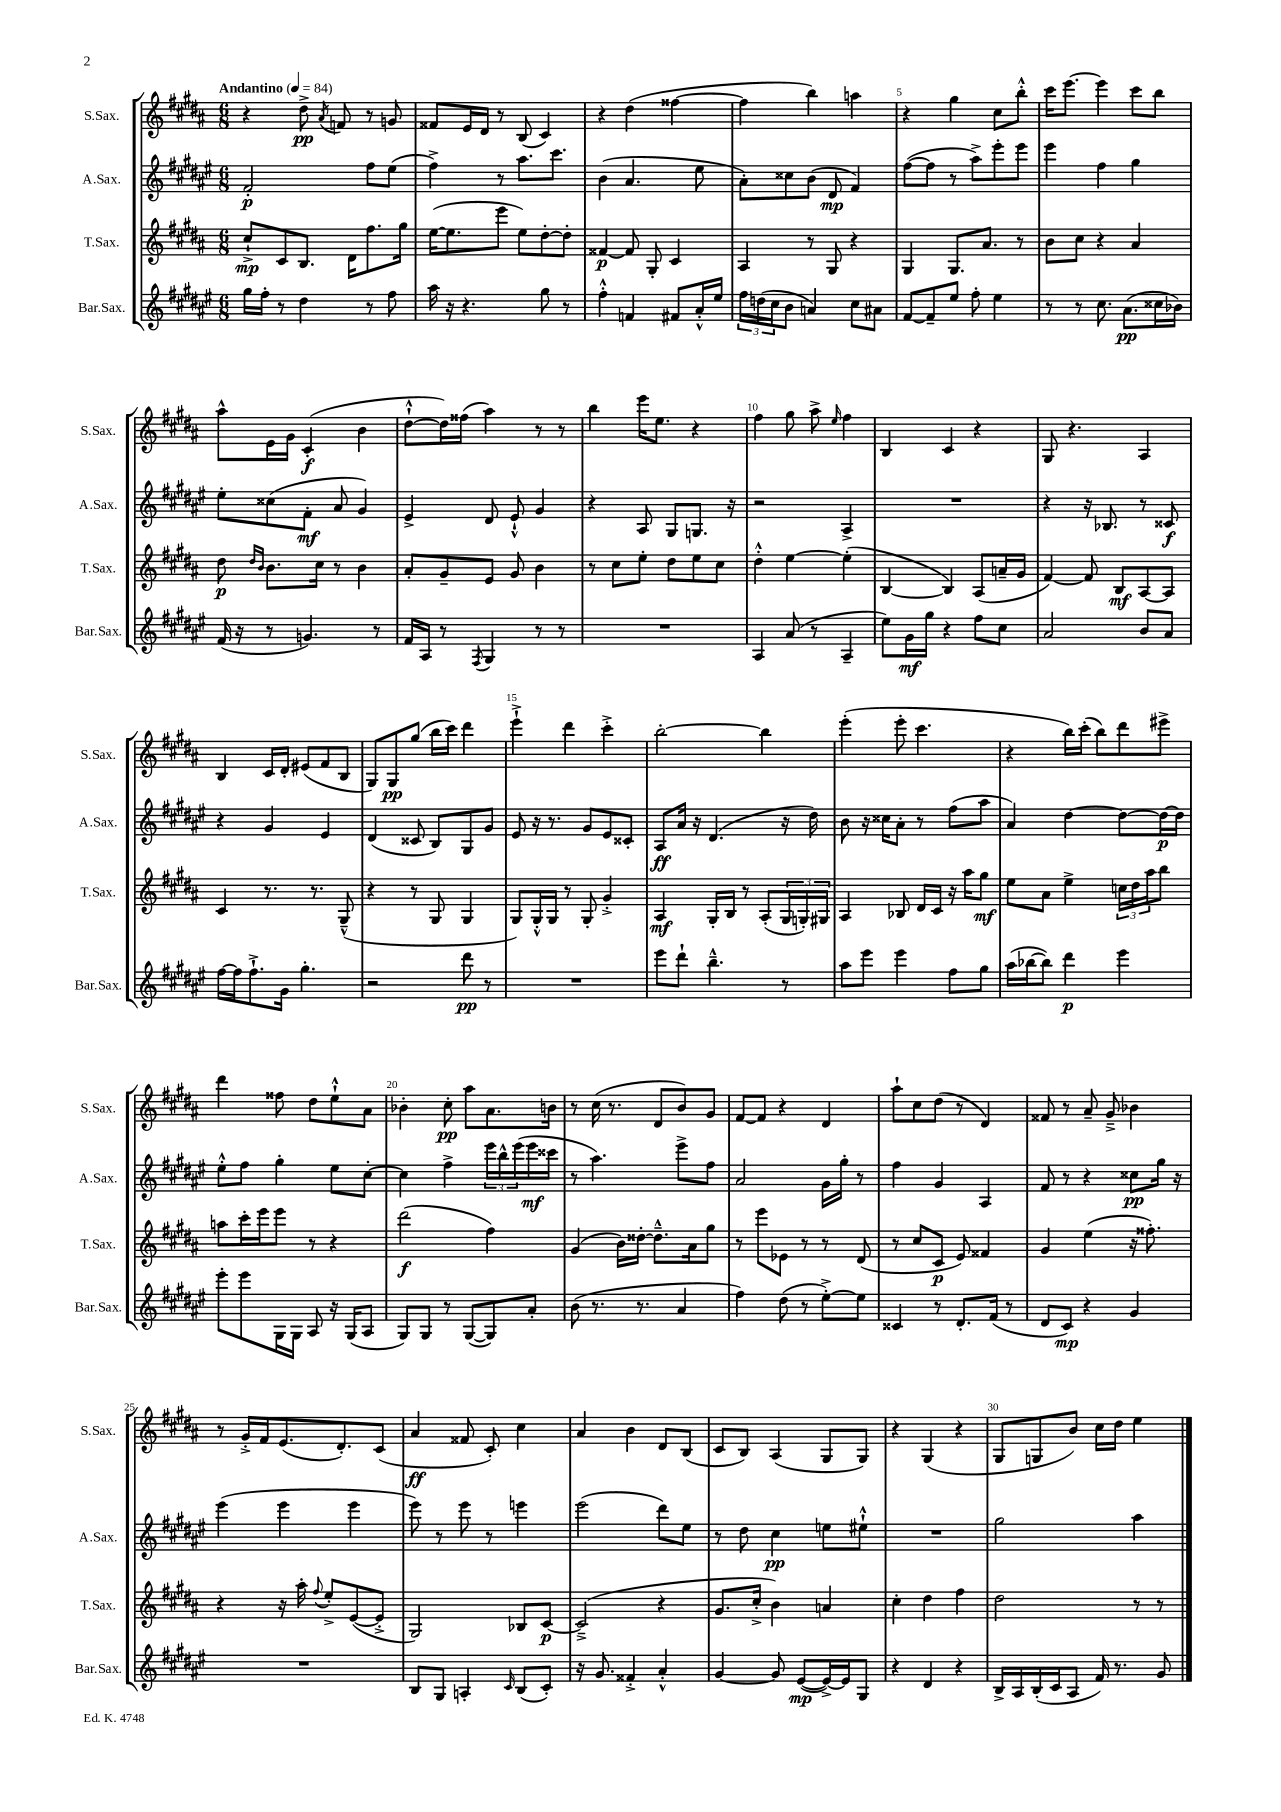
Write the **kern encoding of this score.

**kern	**dynam	**kern	**dynam	**kern	**dynam	**kern	**dynam
*part4	*part4	*part3	*part3	*part2	*part2	*part1	*part1
*staff4	*staff4	*staff3	*staff3	*staff2	*staff2	*staff1	*staff1
*I"Bar.Sax.	*	*I"T.Sax.	*	*I"A.Sax.	*	*I"S.Sax.	*
*I'Bar.Sax.	*	*I'T.Sax.	*	*I'A.Sax.	*	*I'S.Sax.	*
*clefG2	*	*clefG2	*	*clefG2	*	*clefG2	*
*k[f#c#g#d#a#e#]	*	*k[f#c#g#d#a#]	*	*k[f#c#g#d#a#e#]	*	*k[f#c#g#d#a#]	*
*M6/8	*	*M6/8	*	*M6/8	*	*M6/8	*
*MM84	*	*MM84	*	*MM84	*	*MM84	*
=1	=1	=1	=1	=1	=1	=1	=1
!	!	!	!	!	!	!LO:TX:a:B:t=Andantino	!
16gg#\LL	.	8cc#`^/L	mp	2f#'/	p	4r	.
16ff#'\JJ	.	.	.	.	.	.	.
8r	.	8c#/	.	.	.	.	.
4dd#\	.	8.B/J	.	.	.	8dd#^\	pp
.	.	.	.	.	.	8qa#/	.
.	.	.	.	.	.	8fn/	.
.	.	16d#\KL	.	.	.	.	.
8r	.	8.ff#\	.	8ff#\L	.	8r	.
8ff#\	.	.	.	(8ee#\J	.	8gn/	.
.	.	16gg#\Jk	.	.	.	.	.
=2	=2	=2	=2	=2	=2	=2	=2
16aa#\	.	([16ee\KL	.	4ff#^\)	.	8f##X/L	.
16r	.	8.ee\]	.	.	.	.	.
4.r	.	.	.	.	.	16e/L	.
.	.	.	.	.	.	16d#/JJ	.
.	.	8eee\J	.	8r	.	8r	.
.	.	8ee\L)	.	8.aa#\L	.	(8B/	.
8gg#\	.	[8dd#'\	.	.	.	4c#/)	.
.	.	.	.	8.ccc#\J	.	.	.
8r	.	8dd#'\J]	.	.	.	.	.
=3	=3	=3	=3	=3	=3	=3	=3
4ff#'^^\	.	[4f##X/	p	(4b\	.	4r	.
4fn/	.	8f##/]	.	4.a#/	.	(4dd#\	.
.	.	8G#'/	.	.	.	.	.
8f#X/L	.	4c#/	.	.	.	[4ff##X\	.
16a#'^^/L	.	.	.	8ee#\	.	.	.
16ee#/JJ	.	.	.	.	.	.	.
=4	=4	=4	=4	=4	=4	=4	=4
24ff#\LL	.	4A#/	.	8a#'\L)	.	4ff##\]	.
(24ddn\	.	.	.	.	.	.	.
24cc#\J	.	.	.	.	.	.	.
8b\J	.	.	.	8cc##X\	.	.	.
4an/)	.	8r	.	(8b\J	.	4bb\)	.
.	.	8G#/	.	8d#/	mp	.	.
8cc#\L	.	4r	.	4f#/)	.	4aan\	.
8a#X\J	.	.	.	.	.	.	.
=5	=5	=5	=5	=5	=5	=5	=5
[8f#/L	.	4G#/	.	([8ff#\L	.	4r	.
8f#~/]	.	.	.	8ff#\J]	.	.	.
8ee#/J	.	8.G#/L	.	8r	.	4gg#\	.
8ff#'\	.	.	.	8aa#^\L)	.	.	.
.	.	8.a#/J	.	.	.	.	.
4ee#\	.	.	.	8eee#'\	.	8cc#\L	.
.	.	8r	.	8eee#\J	.	8bb'^^\J	.
=6	=6	=6	=6	=6	=6	=6	=6
8r	.	8b\L	.	4eee#\	.	16ccc#\KL	.
.	.	.	.	.	.	[8.eee\J	.
8r	.	8cc#\J	.	.	.	.	.
8.cc#\	.	4r	.	4ff#\	.	4eee\]	.
(8.a#\L	pp	.	.	.	.	.	.
.	.	4a#/	.	4gg#\	.	8ccc#\L	.
16cc##X\L	.	.	.	.	.	8bb\J	.
16b-X\JJ)	.	.	.	.	.	.	.
!!LO:LB:g=z
=7	=7	=7	=7	=7	=7	=7	=7
(16f#/	.	8dd#\	p	8ee#'\L	.	8aa#^^\L	.
16r	.	.	.	.	.	.	.
.	.	16qqdd#/LL	.	.	.	.	.
.	.	16qqb/JJ	.	.	.	.	.
8r	.	8.b\L	.	(8cc##X\	.	16e\L	.
.	.	.	.	.	.	16g#\JJ	.
4.gn/)	.	.	.	8f#'\J	mf	(4c#'/	f
.	.	16cc#\Jk	.	.	.	.	.
.	.	8r	.	8a#/	.	.	.
.	.	4b\	.	4g#/)	.	4b\	.
8r	.	.	.	.	.	.	.
=8	=8	=8	=8	=8	=8	=8	=8
16f#/LL	.	8a#'/L	.	4e#^/	.	[8dd#`^^\L	.
16A#/JJ	.	.	.	.	.	.	.
8r	.	8g#~/	.	.	.	16dd#\L])	.
.	.	.	.	.	.	(16ff##X\JJ	.
8qF#/	.	.	.	.	.	.	.
4G#/	.	8e/J	.	8d#/	.	4aa#\)	.
.	.	8g#/	.	8e#`^^/	.	.	.
8r	.	4b\	.	4g#/	.	8r	.
8r	.	.	.	.	.	8r	.
=9	=9	=9	=9	=9	=9	=9	=9
2.r	.	8r	.	4r	.	4bb\	.
.	.	8cc#\L	.	.	.	.	.
.	.	8ee'\J	.	8A#/	.	16eee\KL	.
.	.	.	.	.	.	8.ee\J	.
.	.	8dd#\L	.	8G#/L	.	.	.
.	.	8ee\	.	8.Gn/J	.	4r	.
.	.	8cc#\J	.	.	.	.	.
.	.	.	.	16r	.	.	.
=10	=10	=10	=10	=10	=10	=10	=10
4A#/	.	4dd#'^^\	.	2r	.	4ff#\	.
(8a#/	.	[4ee\	.	.	.	8gg#\	.
8r	.	.	.	.	.	8aa#^\	.
.	.	.	.	.	.	16qqee/	.
4A#~/	.	(4ee'\]	.	4A#^/	.	4ff#\	.
=11	=11	=11	=11	=11	=11	=11	=11
8ee#\L)	.	[4B/	.	2.r	.	4B/	.
16g#\L	mf	.	.	.	.	.	.
16gg#\JJ	.	.	.	.	.	.	.
4r	.	4B/])	.	.	.	4c#/	.
8ff#\L	.	(8A#/L	.	.	.	4r	.
8cc#\J	.	16an~/L	.	.	.	.	.
.	.	16g#/JJ	.	.	.	.	.
=12	=12	=12	=12	=12	=12	=12	=12
2a#/	.	[4f#/)	.	4r	.	8G#/	.
.	.	.	.	.	.	4.r	.
.	.	8f#/]	.	16r	.	.	.
.	.	.	.	8.B-X/	.	.	.
.	.	8B/L	mf	.	.	.	.
8b/L	.	[8A#/	.	8r	.	4A#/	.
8a#/J	.	8A#/J]	.	8c##X/	f	.	.
!!LO:LB:g=z
=13	=13	=13	=13	=13	=13	=13	=13
[16ff#\LL	.	4c#/	.	4r	.	4B/	.
16ff#\J]	.	.	.	.	.	.	.
8.ff#`^\	.	.	.	.	.	.	.
.	.	8.r	.	4g#/	.	16c#/LL	.
16g#\Jk	.	.	.	.	.	16d#'/JJ	.
4.gg#'\	.	.	.	.	.	(8e#X/L	.
.	.	8.r	.	.	.	.	.
.	.	.	.	4e#/	.	8f#/	.
.	.	(8G#~^^/	.	.	.	8B/J	.
=14	=14	=14	=14	=14	=14	=14	=14
2r	.	4r	.	(4d#/	.	8G#/L)	.
.	.	.	.	.	.	8G#/	pp
.	.	8r	.	8c##X/	.	(8gg#/J	.
.	.	8G#/	.	8B/L)	.	16bb\LL	.
.	.	.	.	.	.	16ccc#\JJ)	.
8ddd#\	pp	4G#/	.	8G#/	.	4ddd#\	.
8r	.	.	.	8g#/J	.	.	.
=15	=15	=15	=15	=15	=15	=15	=15
2.r	.	8G#/L)	.	8e#/	.	4eee`^\	.
.	.	16G#'^^/L	.	16r	.	.	.
.	.	16G#/JJ	.	8.r	.	.	.
.	.	8r	.	.	.	4ddd#\	.
.	.	8G#'/	.	8g#/L	.	.	.
.	.	4g#'^/	.	8e#/	.	4ccc#'^\	.
.	.	.	.	8c##X'/J	.	.	.
=16	=16	=16	=16	=16	=16	=16	=16
8eee#\L	.	4A#/	mf	8A#/L	ff	[2bb'\	.
8ddd#`\J	.	.	.	16a#/Jk	.	.	.
.	.	.	.	16r	.	.	.
4.bb~^^\	.	16G#'/LL	.	(4.d#/	.	.	.
.	.	16B/JJ	.	.	.	.	.
.	.	8r	.	.	.	.	.
.	.	(8A#'/L	.	.	.	4bb\]	.
8r	.	24G#/L	.	16r	.	.	.
.	.	24Gn'/)	.	.	.	.	.
.	.	.	.	16dd#\)	.	.	.
.	.	24G#X/JJ	.	.	.	.	.
=17	=17	=17	=17	=17	=17	=17	=17
8aa#\L	.	4A#/	.	8b\	.	(4eee'\	.
8eee#\J	.	.	.	16r	.	.	.
.	.	.	.	16cc##X\KL	.	.	.
4eee#\	.	8B-X/	.	8a#'\J	.	8eee'\	.
.	.	16d#/LL	.	8r	.	4.ccc#\	.
.	.	16c#/JJ	.	.	.	.	.
8ff#\L	.	16r	.	(8ff#\L	.	.	.
.	.	16aa#\KL	.	.	.	.	.
8gg#\J	.	8gg#\J	mf	8aa#\J	.	.	.
=18	=18	=18	=18	=18	=18	=18	=18
(16aa#\LL	.	8ee\L	.	4a#/)	.	4r	.
[16bb-X\J	.	.	.	.	.	.	.
8bb-\J])	.	8a#\J	.	.	.	.	.
4ddd#\	p	4ee^\	.	[4dd#\	.	16bb\LL)	.
.	.	.	.	.	.	(16ccc#'\JJ	.
.	.	.	.	.	.	8bb\L)	.
4eee#\	.	24ccn\LL	.	8dd#\L_	.	8ddd#\	.
.	.	24dd#\	.	.	.	.	.
.	.	24aa#\J	.	.	.	.	.
.	.	8bb\J	.	16dd#\L_	p	8eee#X^\J	.
.	.	.	.	16dd#\JJ]	.	.	.
!!LO:LB:g=z
=19	=19	=19	=19	=19	=19	=19	=19
8eee#'\L	.	8aan\L	.	8ee#'^^\L	.	4ddd#\	.
8eee#\	.	16ccc#'\L	.	8ff#\J	.	.	.
.	.	16eee\J	.	.	.	.	.
16G#\L	.	8eee\J	.	4gg#'\	.	8ff##X\	.
16G#\JJ	.	.	.	.	.	.	.
8A#/	.	8r	.	.	.	8dd#\L	.
16r	.	4r	.	8ee#\L	.	8ee`^^\	.
(16G#/KL	.	.	.	.	.	.	.
8A#/J	.	.	.	[8cc#'\J	.	8a#\J	.
=20	=20	=20	=20	=20	=20	=20	=20
8G#/L)	.	(2ddd#\	f	4cc#\]	.	4b-X'\	.
8G#/J	.	.	.	.	.	.	.
8r	.	.	.	4ff#^\	.	8cc#'\	pp
([8G#/L	.	.	.	.	.	8aa#\L	.
8G#/])	.	4ff#\)	.	24eee#\LL	.	8.a#\	.
.	.	.	.	24bb^^\	.	.	.
.	.	.	.	(24eee#\	.	.	.
8a#'/J	.	.	.	16eee#\	mf	.	.
.	.	.	.	16ccc##X\JJ	.	16bn\Jk	.
=21	=21	=21	=21	=21	=21	=21	=21
(8b\	.	(4g#/	.	8r	.	8r	.
8.r	.	.	.	4.aa#\)	.	(16cc#\	.
.	.	.	.	.	.	8.r	.
.	.	16b\LL)	.	.	.	.	.
8.r	.	[16dd##X'\JJ	.	.	.	.	.
.	.	8.dd##~^^\L]	.	.	.	8d#/L	.
4a#/	.	.	.	8eee#^\L	.	8b/)	.
.	.	16a#\k	.	.	.	.	.
.	.	8gg#\J	.	8ff#\J	.	8g#/J	.
=22	=22	=22	=22	=22	=22	=22	=22
4ff#\)	.	8r	.	2a#/	.	[8f#/L	.
.	.	8eee\L	.	.	.	8f#/J]	.
(8dd#\	.	8e-X\J	.	.	.	4r	.
8r	.	8r	.	.	.	.	.
[8ee#'^\L)	.	8r	.	16g#\LL	.	4d#/	.
.	.	.	.	16gg#'\JJ	.	.	.
8ee#\J]	.	(8d#/	.	8r	.	.	.
=23	=23	=23	=23	=23	=23	=23	=23
4c##X/	.	8r	.	4ff#\	.	8aa#`\L	.
.	.	8cc#/L	.	.	.	8cc#\	.
8r	.	8c#/J	p	4g#/	.	(8dd#\J	.
8.d#'/L	.	8e/)	.	.	.	8r	.
.	.	4f##X/	.	4A#/	.	4d#/)	.
(16f#/Jk	.	.	.	.	.	.	.
8r	.	.	.	.	.	.	.
=24	=24	=24	=24	=24	=24	=24	=24
8d#/L	.	4g#/	.	8f#/	.	8f##X/	.
8c#/J)	mp	.	.	8r	.	8r	.
4r	.	(4ee\	.	4r	.	8a#~/	.
.	.	.	.	.	.	8g#~^/	.
4g#/	.	16r	.	8cc##X\L	pp	4b-X\	.
.	.	8.ff##X'\)	.	.	.	.	.
.	.	.	.	16gg#\Jk	.	.	.
.	.	.	.	16r	.	.	.
!!LO:LB:g=z
=25	=25	=25	=25	=25	=25	=25	=25
2.r	.	4r	.	(4eee#\	.	8r	.
.	.	.	.	.	.	16g#'^/LL	.
.	.	.	.	.	.	16f#/J	.
.	.	16r	.	4eee#\	.	(8.e/	.
.	.	16aa#'\	.	.	.	.	.
.	.	8qqff#/	.	.	.	.	.
.	.	8ee'^/L	.	.	.	.	.
.	.	.	.	.	.	8.d#'/)	.
.	.	([8e/	.	4eee#\	.	.	.
.	.	8e'^/J]	.	.	.	(8c#/J	.
=26	=26	=26	=26	=26	=26	=26	=26
8B/L	.	2G#/)	.	8eee#\)	.	4a#/	ff
8G#/J	.	.	.	8r	.	.	.
4An'/	.	.	.	8eee#\	.	8f##X/	.
.	.	.	.	8r	.	8c#'/)	.
16qqc#/	.	.	.	.	.	.	.
(8B/L	.	8B-X/L	.	4eeen\	.	4cc#\	.
8c#'/J)	.	[8c#/J	p	.	.	.	.
=27	=27	=27	=27	=27	=27	=27	=27
16r	.	(2c#~^/]	.	(2eee#\	.	4a#/	.
8.g#/	.	.	.	.	.	.	.
4f##X'^/	.	.	.	.	.	4b\	.
4a#'^^/	.	4r	.	8ddd#\L)	.	8d#/L	.
.	.	.	.	8ee#\J	.	(8B/J	.
=28	=28	=28	=28	=28	=28	=28	=28
[4g#/	.	8.g#/L	.	8r	.	8c#/L	.
.	.	.	.	8dd#\	.	8B/J)	.
.	.	16cc#'^/Jk	.	.	.	.	.
8g#/]	.	4b\)	.	4cc#\	pp	(4A#/	.
([8e#/L	mp	.	.	.	.	.	.
16e#^/L_)	.	4an/	.	8een\L	.	8G#/L	.
16e#/J]	.	.	.	.	.	.	.
8G#/J	.	.	.	8ee#X`^^\J	.	8G#/J)	.
=29	=29	=29	=29	=29	=29	=29	=29
4r	.	4cc#'\	.	2.r	.	4r	.
4d#/	.	4dd#\	.	.	.	(4G#/	.
4r	.	4ff#\	.	.	.	4r	.
=30	=30	=30	=30	=30	=30	=30	=30
16B^/LL	.	2dd#\	.	2gg#\	.	8G#/L	.
16A#/	.	.	.	.	.	.	.
(16B'/	.	.	.	.	.	8Gn/	.
16c#/J	.	.	.	.	.	.	.
8A#/J	.	.	.	.	.	8b/J)	.
16f#/)	.	.	.	.	.	16cc#\LL	.
8.r	.	.	.	.	.	16dd#\JJ	.
.	.	8r	.	4aa#\	.	4ee\	.
8g#/	.	8r	.	.	.	.	.
==	==	==	==	==	==	==	==
*-	*-	*-	*-	*-	*-	*-	*-
